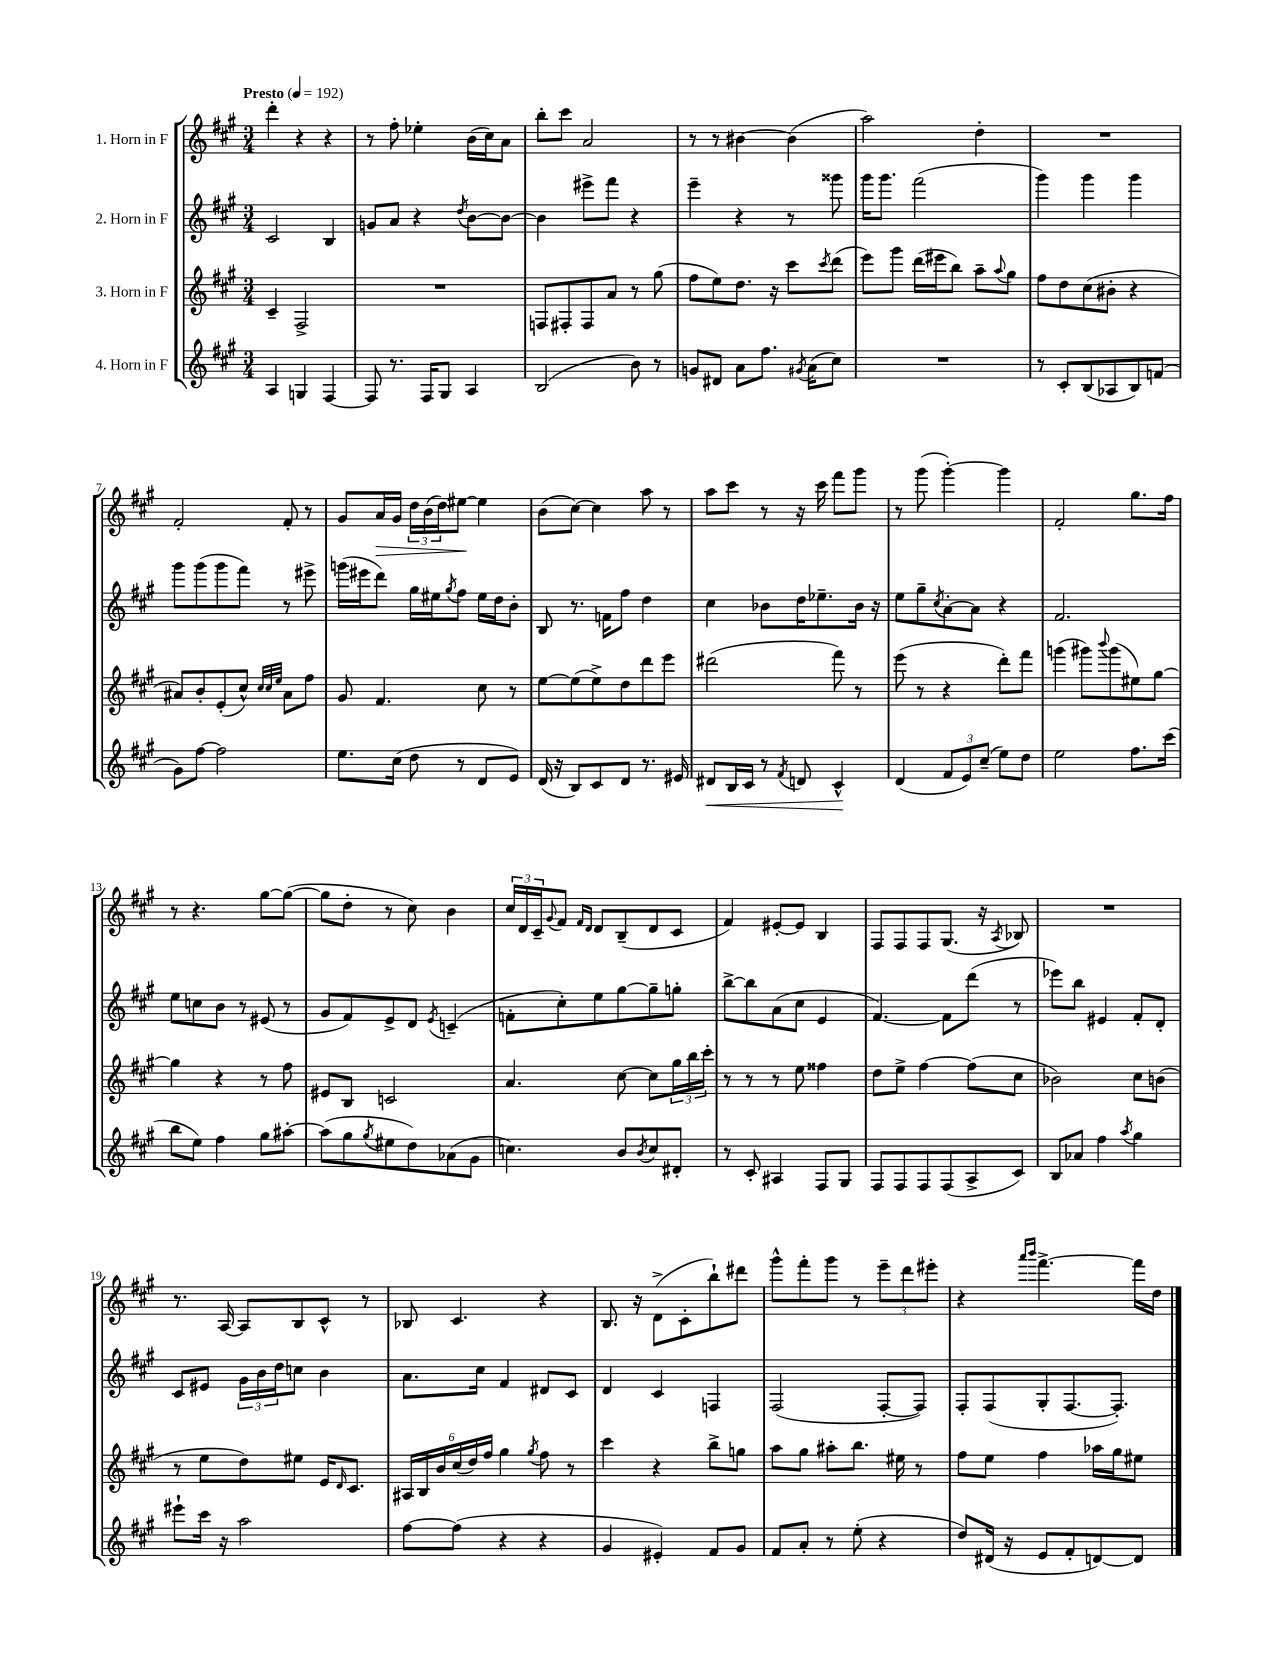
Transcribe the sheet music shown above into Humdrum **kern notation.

**kern	**kern	**kern	**kern
*staff4	*staff3	*staff2	*staff1
*clefG2	*clefG2	*clefG2	*clefG2
*k[f#c#g#]	*k[f#c#g#]	*k[f#c#g#]	*k[f#c#g#]
*M3/4	*M3/4	*M3/4	*M3/4
*MM192	*MM192	*MM192	*MM192
4A/	4c#~/	2c#/	4ddd'\
4G/	2F#^/	.	4r
[4F#/	.	4B/	4r
=	=	=	=
8F#/]	2.r	8g/L	8r
8.r	.	8a/J	8ff#'\
.	.	4r	4ee-'\
16F#/LK	.	.	.
8G#/J	.	.	.
.	.	8qdd/	.
4A/	.	[8b\L	(16b\LL
.	.	.	16cc#\J)
.	.	8b\_J	8a\J
=	=	=	=
(2B/	8F/L	4b\]	8bb'\L
.	8F#'/	.	8ccc#\J
.	8F#/	8eee#^\L	2a/
.	8a/J	8fff#\J	.
8b\)	8r	4r	.
8r	(8gg#\	.	.
=	=	=	=
8g/L	8ff#\L	4eee~\	8r
8d#/J	8ee\)	.	8r
8a\L	8.dd\J	4r	[4b#\
8.ff#\J	.	.	.
.	16r	.	.
.	8ccc#\L	8r	(4b#\]
8qg#/	.	.	.
(16a\LK	.	.	.
.	8qccc#/	.	.
8cc#\J)	(8ddd\J	8ggg##\	.
=	=	=	=
2.r	8eee\L)	16ggg#\LK	2aa\)
.	.	8.ggg#\J	.
.	8ggg#\J	.	.
.	(16ddd\LL	(2fff#\	.
.	16eee#\J	.	.
.	8bb\J)	.	.
.	8aa~\L	.	4dd'\
.	8qqaa/	.	.
.	8gg#\J	.	.
=	=	=	=
8r	8ff#\L	4ggg#\)	2.r
8c#'/L	8dd\	.	.
(8B/	(8cc#\	4ggg#\	.
8A-/	8b#'\J	.	.
8B/)	4r	4ggg#\	.
(8f/J	.	.	.
=	=	=	=
8g#\L)	8a#/L)	8ggg#\L	2f#'/
[8ff#\J	8b'/	(8ggg#\	.
2ff#\]	(8e'/	8ggg#\	.
.	8cc#^^/J)	8fff#\J)	.
.	32qqcc#/LLL	.	.
.	32qqcc#/	.	.
.	32qqee/JJJ	.	.
.	8a#\L	8r	8f#'/
.	8ff#\J	8eee#^\	8r
=	=	=	=
8.ee\L	8g#/	(16ggg\LL	8g#/L
.	.	16eee#\J	.
.	4.f#/	8ddd\J)	16a/L
(16cc#\Jk	.	.	16g#/JJ
8dd\	.	16gg#\LL	24dd\LL
.	.	.	(24b\
.	.	16ee#\J	.
.	.	.	24dd\J)
.	.	8qgg#/	.
8r	.	8ff#\J	[8ee#\J
8d/L	8cc#\	16ee#\LL	4ee#\]
.	.	16dd\J	.
8e/J)	8r	8b'\J	.
=	=	=	=
(16d/	[8ee\L	8B/	(8b\L
16r	.	.	.
8B/L)	(8ee\]	8.r	[8cc#\J)
8c#/	8ee^\)	.	4cc#\]
.	.	16f\LK	.
8d/J	8dd\	8ff#\J	.
8.r	8ddd\	4dd\	8aa\
.	8eee\J	.	8r
16e#/	.	.	.
=	=	=	=
8d#/L	(2ddd#\	4cc#\	8aa\L
16B/L	.	.	8ccc#\J
16c#/JJ	.	.	.
8r	.	8b-\L	8r
8qf#/	.	.	.
8d/	.	16dd\K	16r
.	.	8.ee-~\	16ccc#\
4c#^^/	8fff#\)	.	8fff#\L
.	8r	16b-\Jk	8ggg#\J
.	.	16r	.
=	=	=	=
(4d/	(8eee\	8ee\L	8r
.	8r	8gg#~\	(8ggg#\
.	.	8qcc#/	.
12f#/L	4r	[8a'\	[4ggg#'\)
12e/)	.	.	.
.	.	8a\]J	.
(12cc#~/J	.	.	.
8ee\L)	8ddd'\L)	4r	4ggg#\]
8dd\J	8fff#\J	.	.
=	=	=	=
2ee\	(4ggg\	2.f#/	2f#'/
.	8ggg#\L)	.	.
.	8qqbbb/	.	.
.	(8ggg#\	.	.
8.ff#\L	8ee#\)	.	8.gg#\L
.	[8gg#\J	.	.
(16ccc#\Jk	.	.	16ff#\Jk
=	=	=	=
8bb\L	4gg#\]	8ee\L	8r
8ee\J)	.	8cc\	4.r
4ff#\	4r	8b\J	.
.	.	8r	.
8gg#\L	8r	(8e#/	[8gg#\L
[8aa#'\J	8ff#\	8r	(8gg#\_J
=	=	=	=
(8aa#\]L	8e#/L	8g#/L	8gg#\]L
8gg#\	8B/J	8f#/)	8dd'\J
8qgg#/	.	.	.
8ee#\	2c/	8e^/	8r
8dd\)	.	8d/J	8cc#\)
.	.	8qe/	.
(8a-\	.	(4c~/	4b\
8g#\J	.	.	.
=	=	=	=
4.cc\)	4.a/	8f'\L	24cc#/LL
.	.	.	24d/
.	.	.	24c#~/J
.	.	.	8qqg#/
.	.	8cc#'\)	8f#/J
.	.	.	16qqf#/LL
.	.	.	16qqd/JJ
.	.	8ee\	8d/L
8b/L	[8cc#\	[8gg#\	(8B~/
8qb/	.	.	.
8cc/	8cc#\]L	8gg#~\]	8d/
8d#'/J	24gg#\L	8gg'\J	8c#/J
.	24bb\	.	.
.	24ccc#'\JJ	.	.
=	=	=	=
8r	8r	[8bb^\L	4f#/)
8c#'/	8r	8bb\]	.
4A#/	8r	(8a\	[8e#'/L
.	8ee\	8cc#\J	8e#/]J
8F#/L	4ff##\	4e/	4B/
8G#/J	.	.	.
=	=	=	=
8F#/L	8dd\L	[4.f#/)	8F#/L
8F#/	8ee^\J	.	8F#/
8F#/	[4ff#\	.	8F#/
(8F#/	.	8f#\]L	(8.G#/J
8A^/	(8ff#\]L	(8ddd\J	.
.	.	.	16r
.	.	.	8qA/
8c#/J)	8cc#\J	8r	8B-/)
=	=	=	=
8B/L	2b-\)	8eee-\L)	2.r
8a-/J	.	8bb\J	.
4ff#\	.	4e#/	.
8qaa/	.	.	.
4gg#\	8cc#\L	8f#'/L	.
.	(8b\J	8d'/J	.
=	=	=	=
8eee#`\L	8r	8c#/L	8.r
16ccc#\Jk	8ee\L	8e#/J	.
16r	.	.	[16A/
2aa\	8dd\)	24g#\LL	8A/]L
.	.	24b\	.
.	.	24dd\J	.
.	8ee#\J	8cc\J	8B/
.	16e/LK	4b\	8c#^^/J
.	16qqd/	.	.
.	8.c#/J	.	.
.	.	.	8r
=	=	=	=
[8ff#\L	24A#/LL	8.a\L	8B-/
.	24B/	.	.
.	24b/	.	.
(8ff#\]J	(24cc#/	.	4.c#/
.	24dd/)	.	.
.	.	16cc#\Jk	.
.	24ff#/JJ	.	.
4r	4gg#\	4f#/	.
.	8qgg#/	.	.
4r	8ff#\	8d#/L	4r
.	8r	8c#/J	.
=	=	=	=
4g#/	4ccc#\	4d/	8.B/
.	.	.	16r
4e#'/)	4r	4c#/	(8d^\L
.	.	.	8c#'\
8f#/L	8bb^\L	4F/	8bb`\)
8g#/J	8gg\J	.	8ddd#\J
=	=	=	=
8f#/L	8aa\L	(2F#/	8ggg#^^\L
8a'/J	8gg#\J	.	8fff#'\
8r	8aa#'\L	.	8ggg#\J
(8ee'\	8.bb\J	.	8r
4r	.	[8F#'/L	12eee~\L
.	16ee#\	.	.
.	.	.	12ddd\
.	8r	8F#/]J)	.
.	.	.	12eee#'\J
=	=	=	=
8dd/L)	8ff#\L	8F#'/L	4r
(16d#/Jk	8ee\J	(8F#/	.
16r	.	.	.
.	.	.	16qqaaa/LL
.	.	.	16qqbbb/JJ
8e/L	4ff#\	8G#'/	[4.fff#^\
8f#'/	.	[8.F#/	.
[8d/)	16aa-\LL	.	.
.	16gg#\J	8.F#'/]J)	.
8d/]J	8ee#\J	.	16fff#\]LL
.	.	.	16dd\JJ
==	==	==	==
*-	*-	*-	*-
